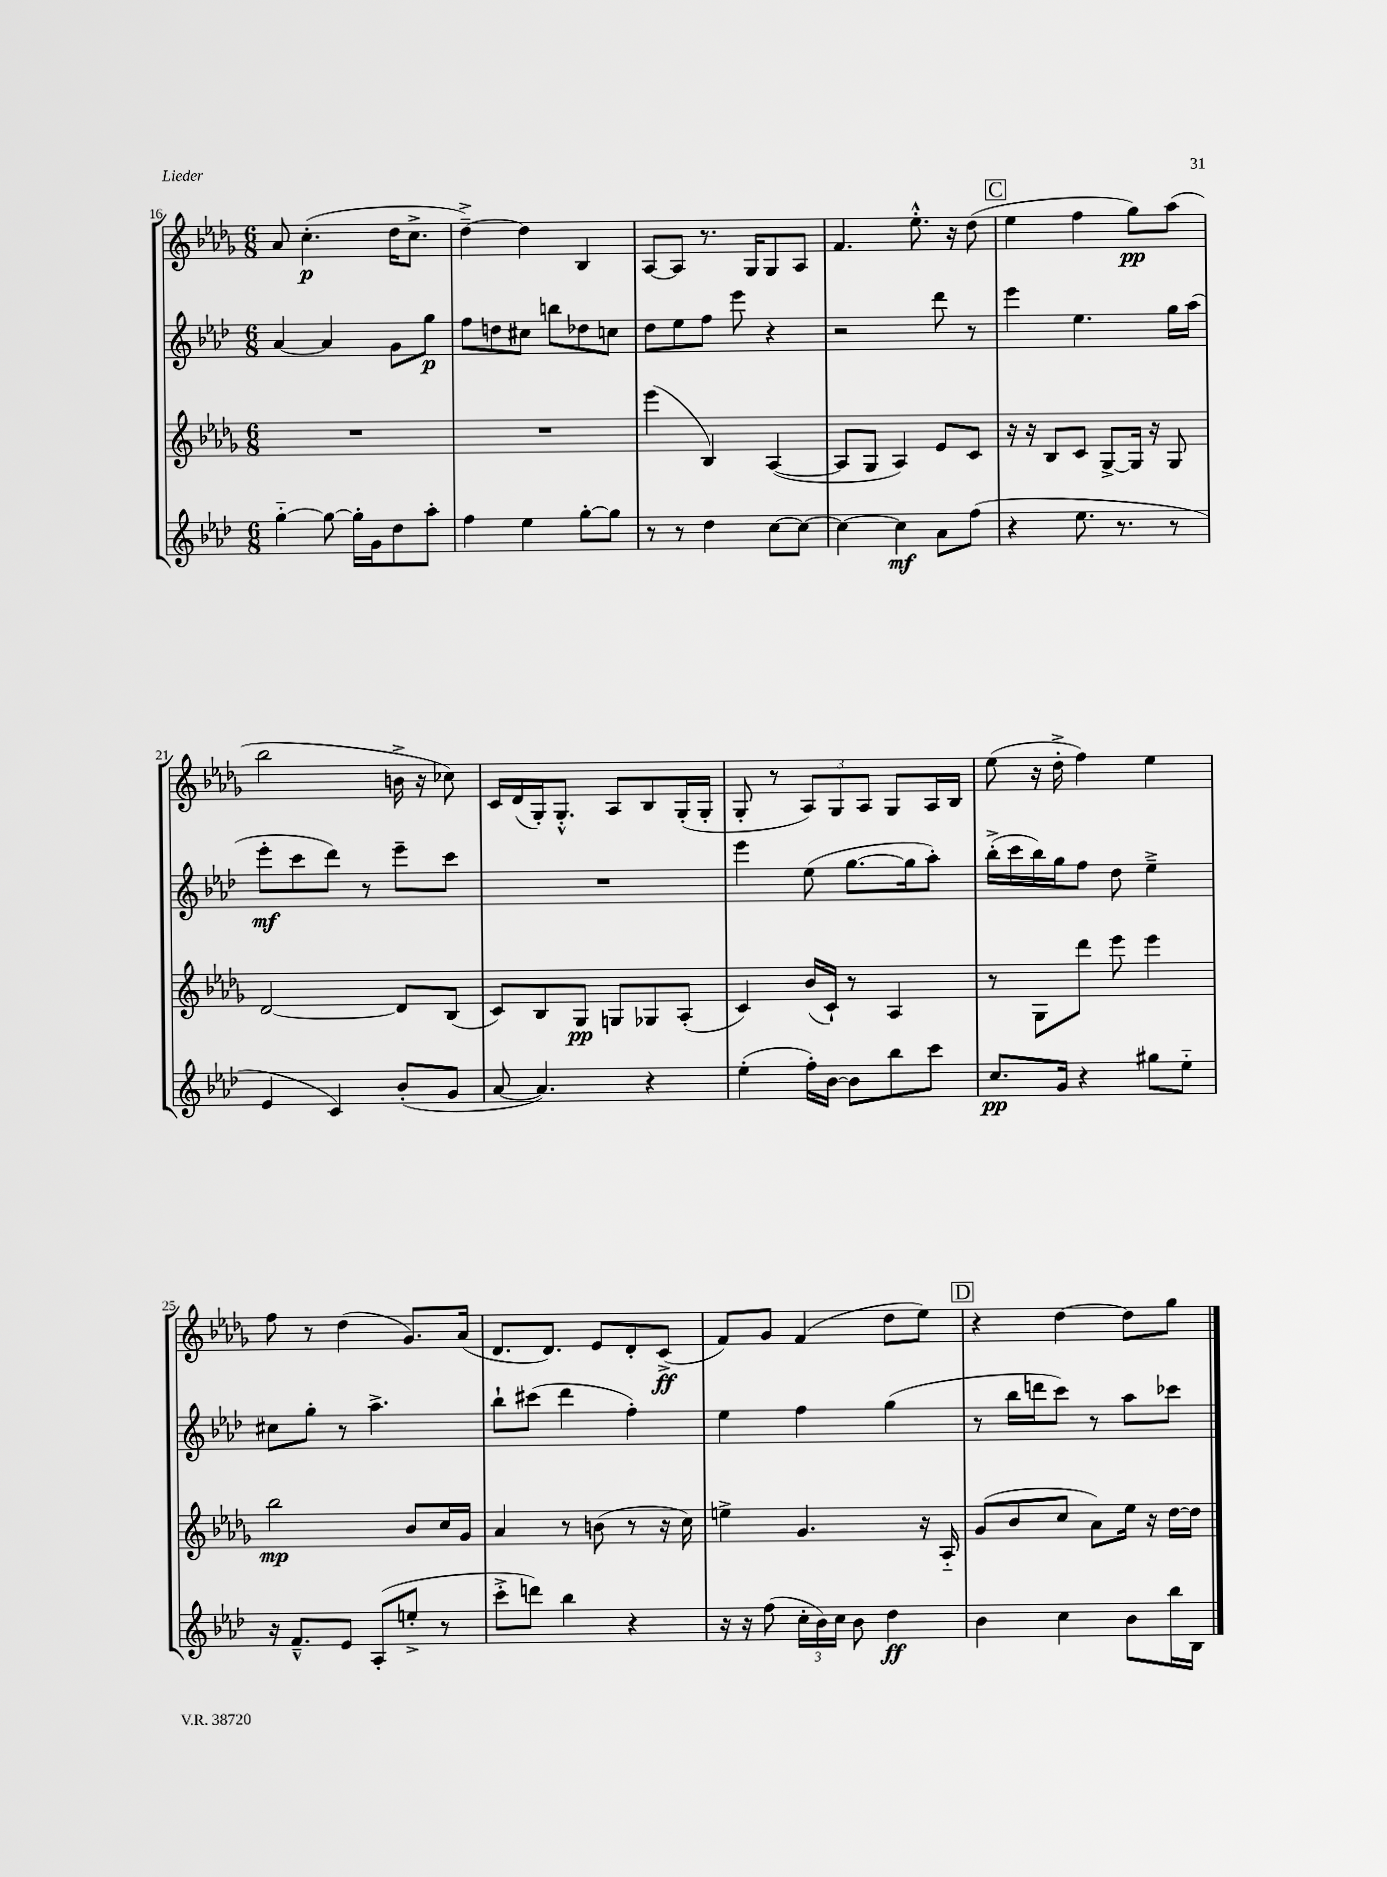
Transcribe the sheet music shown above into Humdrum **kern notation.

**kern	**kern	**kern	**kern
*staff4	*staff3	*staff2	*staff1
*clefG2	*clefG2	*clefG2	*clefG2
*k[b-e-a-d-]	*k[b-e-a-d-g-]	*k[b-e-a-d-]	*k[b-e-a-d-g-]
*M6/8	*M6/8	*M6/8	*M6/8
[4gg'~\	2.r	[4a-/	8a-/
.	.	.	(4.cc'\
8gg\_	.	4a-/]	.
16gg'\]LL	.	.	.
16g\J	.	.	.
8dd-\	.	8g\L	16dd-\LK
.	.	.	8.cc^\J
8aa-'\J	.	8gg\J	.
=	=	=	=
4ff\	2.r	8ff\L	[4dd-~^\)
.	.	8dd\	.
4ee-\	.	8cc#\J	4dd-\]
.	.	8bb\L	.
[8gg'\L	.	8dd-\	4B-/
8gg\]J	.	8cc\J	.
=	=	=	=
8r	(4eee-\	8dd-\L	[8A-/L
8r	.	8ee-\	8A-/]J
4dd-\	4B-/)	8ff\J	8.r
.	.	8eee-\	.
.	.	.	16G-/LK
[8cc\L	([4A-/	4r	8G-/
8cc\_J	.	.	8A-/J
=	=	=	=
4cc\_	8A-/]L	2r	4.f/
.	8G-/J	.	.
4cc\]	4A-/)	.	.
.	.	.	8.ee-'^^\
8a-\L	8e-/L	8ddd-\	.
.	.	.	16r
(8ff\J	8c/J	8r	(8dd-\
=	=	=	=
4r	16r	4eee-\	4ee-\
.	16r	.	.
.	8B-/L	.	.
8.ee-\	8c/J	4.ee-\	4ff\
.	[8G-^/L	.	.
8.r	.	.	.
.	16G-/]Jk	.	8gg-\L)
.	16r	.	.
8r	8G-/	16gg\LL	(8aa-\J
.	.	(16aa-\JJ	.
=	=	=	=
4e-/	[2d-/	8eee-'\L	2bb-\
.	.	8ccc\	.
4c/)	.	8ddd-\J)	.
.	.	8r	.
(8b-'/L	8d-/]L	8eee-~\L	16b^\
.	.	.	16r
8g/J	(8B-/J	8ccc\J	8cc-\)
=	=	=	=
[8a-/	8c/L)	2.r	16c/LL
.	.	.	(16d-/
4.a-/])	8B-/	.	16G-'/J)
.	.	.	8.G-'^^/J
.	8G-/J	.	.
.	8G/L	.	8A-/L
4r	8G-/	.	8B-/
.	(8A-'/J	.	(16G-'/L
.	.	.	16G-'/JJ
=	=	=	=
(4ee-'\	4c/)	4eee-\	8G-'/
.	.	.	8r
16ff'\LL)	(16b-/LL	(8ee-\	12A-/L)
[16b-\JJ	16c`/JJ)	.	.
.	.	.	12G-/
8b-\]L	8r	[8.gg\L	.
.	.	.	12A-/J
8bb-\	4A-/	.	8G-/L
.	.	16gg\]k	.
8ccc\J	.	8aa-'\J)	16A-/L
.	.	.	16B-/JJ
=	=	=	=
8.cc/L	8r	(16bb-'^\LL	(8ee-\
.	.	16ccc\	.
.	8G-\L	16bb-\)	16r
16g/Jk	.	16gg\J	16dd-'^\
4r	8ddd-\J	8ff\J	4ff\)
.	8eee-\	8dd-\	.
8gg#\L	4eee-\	4ee-~^\	4ee-\
8ee-'~\J	.	.	.
=	=	=	=
16r	2bb-\	8cc#\L	8ff\
8.f~^^/L	.	.	.
.	.	8gg'\J	8r
8e-/J	.	8r	(4dd-\
(8A-'/L	.	4.aa-^\	.
8ee'^/J	8b-/L	.	8.g-/L)
8r	16cc/L	.	.
.	16g-/JJ	.	(16a-/Jk
=	=	=	=
8ccc'^\L	4a-/	8bb-`\L	8.d-/L
8ddd\J)	.	(8ccc#\J	.
.	.	.	8.d-/J)
4bb-\	8r	4ddd-\	.
.	(8b\	.	8e-/L
4r	8r	4ff'\)	8d-'/
.	16r	.	(8c^/J
.	16cc\)	.	.
=	=	=	=
16r	4ee^\	4ee-\	8f/L)
16r	.	.	.
(8ff\	.	.	8g-/J
24cc'\LL	4.g-/	4ff\	(4f/
24b-\)	.	.	.
24cc\JJ	.	.	.
8b-\	.	.	.
4dd-\	.	(4gg\	8dd-\L
.	16r	.	8ee-\J)
.	16A-'~/	.	.
=	=	=	=
4b-\	(8g-/L	8r	4r
.	8b-/	16bb-\LL	.
.	.	16ddd\J	.
4cc\	8cc/J	8ccc\J)	[4dd-\
.	8a-\L)	8r	.
8b-\L	16ee-\Jk	8aa-\L	8dd-\]L
.	16r	.	.
16bb-\L	[16dd-\LL	8ccc-\J	8gg-\J
16B-\JJ	16dd-\]JJ	.	.
==	==	==	==
*-	*-	*-	*-
